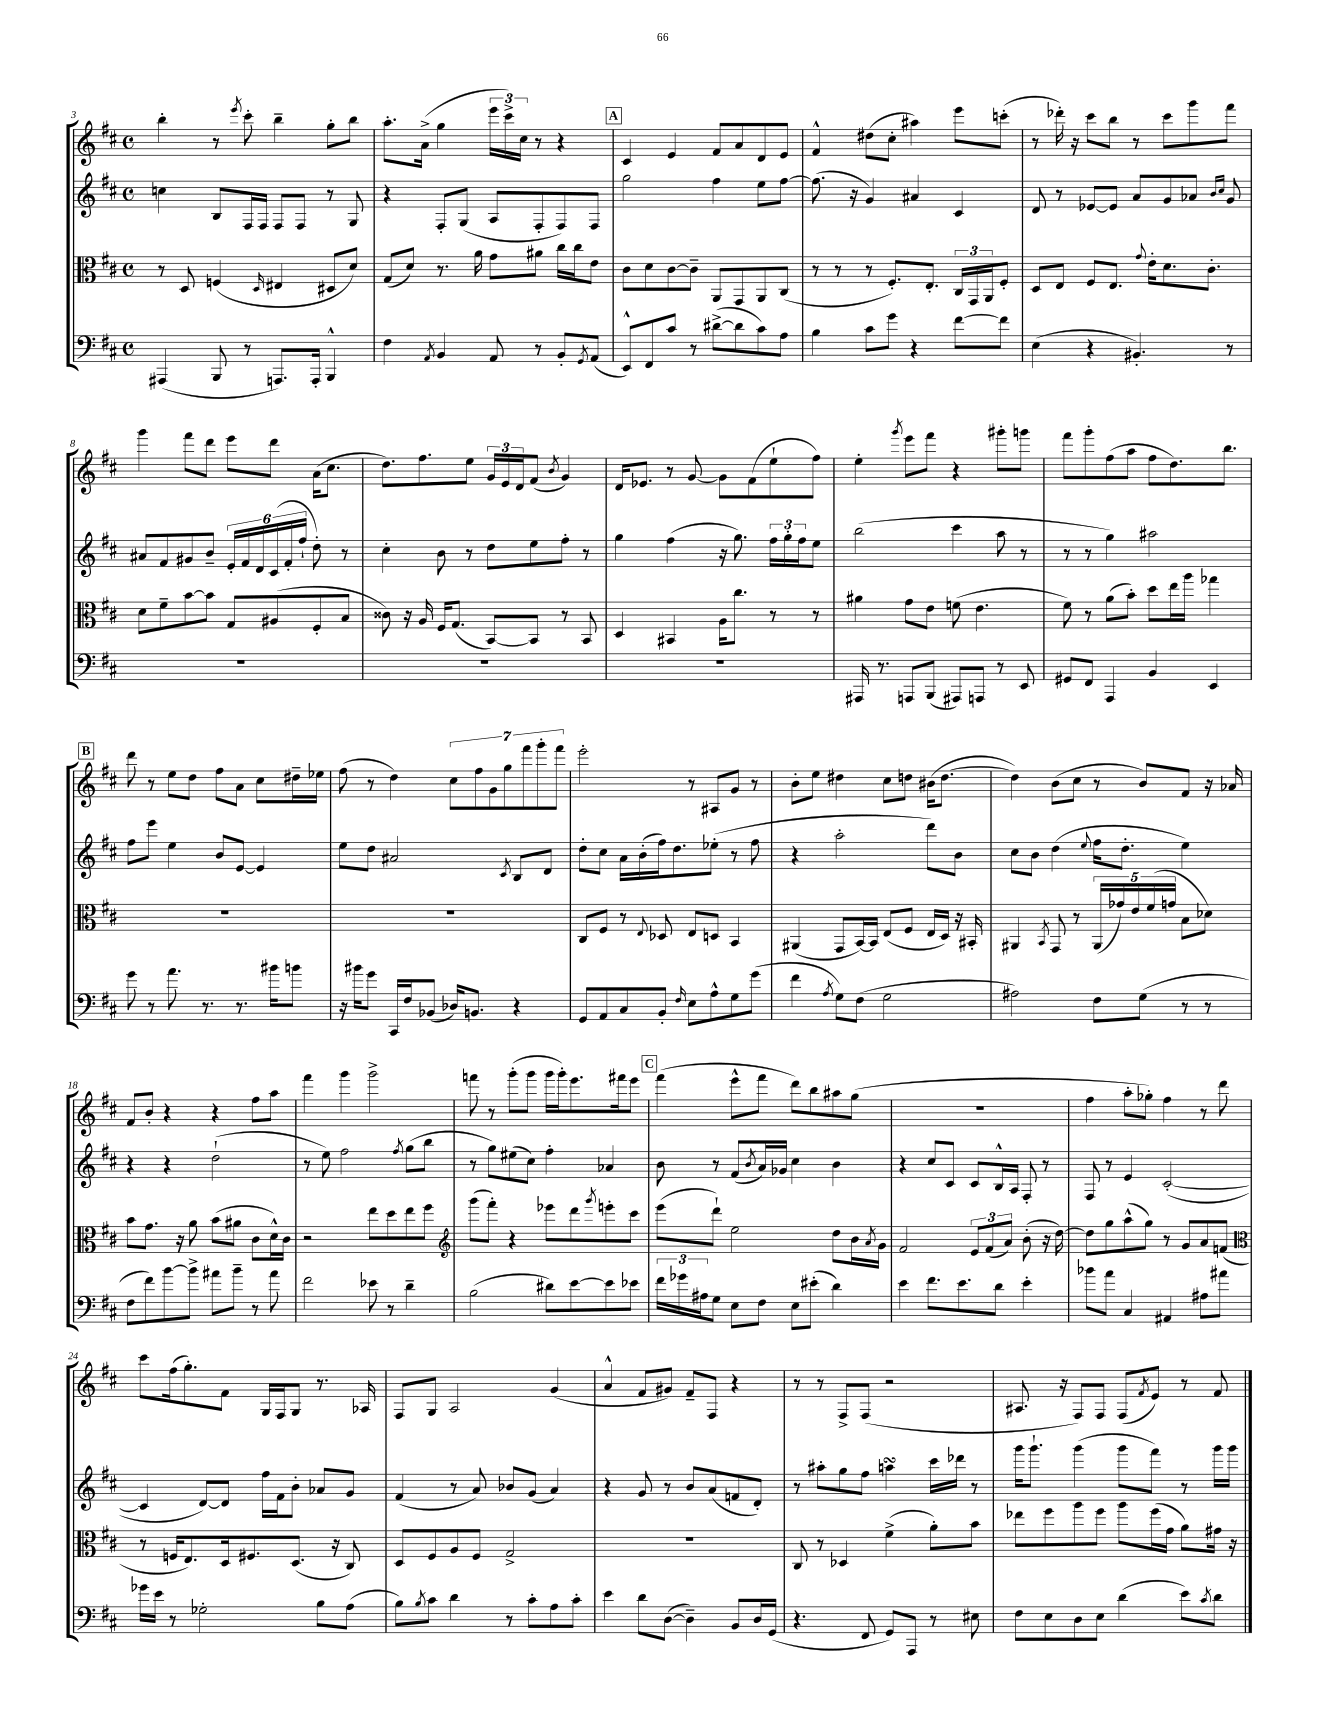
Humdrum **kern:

**kern	**kern	**kern	**kern
*part4	*part3	*part2	*part1
*staff4	*staff3	*staff2	*staff1
*clefF4	*clefC3	*clefG2	*clefG2
*k[f#c#]	*k[f#c#]	*k[f#c#]	*k[f#c#]
*M4/4	*M4/4	*M4/4	*M4/4
*met(c)	*met(c)	*met(c)	*met(c)
=3	=3	=3	=3
(4AAA#X/	8r	4ccn\	4bb'\
.	8D/	.	.
8BBB/	(4Fn/	8B/L	8r
.	.	.	8qeee/
8r	.	16F#/L	8ccc#'\
.	.	16F#/JJ	.
.	16qqD/	.	.
8.AAAn/L)	4E#X/	8F#/L	4bb~\
.	.	8F#/J	.
16AAA'/Jk	.	.	.
4BBB^^/	8D#X/L	8r	8gg'\L
.	8d/J)	8G/	8bb\J
=4	=4	=4	=4
4F#\	(8G/L	4r	8.aa'\L
.	8d/J)	.	.
.	.	.	(16a^\Jk
8qAA/	.	.	.
4BB/	8.r	8F#'/L	4gg\
.	.	(8G/J	.
.	16a\	.	.
8AA/	8g\L	8A/L	24eee\LL
.	.	.	24ccc#^\)
.	.	.	24cc#\JJ
8r	8a#X\J	8F#'/	8r
8BB'/L	16cc#\LL	8F#/)	4r
.	16cc#\J	.	.
8qGG/	.	.	.
(8AA/J	8e\J	8F#/J	.
!!LO:REH:place=s1:t=A
=5	=5	=5	=5
8EE^^/L)	8c#\L	2gg\	4c#/
8FF#/	8d\	.	.
8c#/J	[8c#\	.	4e/
8r	8c#~\J]	.	.
([8d#X^\L	8AA/L	4ff#\	8f#/L
8d#\]	8GG/	.	8a/
8c#\)	8AA/	8ee\L	8d/
8A\J	(8C#/J	[8ff#\J	8e/J
=6	=6	=6	=6
4B\	8r	(8.ff#\]	4f#^^/
.	8r	.	.
.	.	16r	.
8c#\L	8r	4g/)	(8dd#X\L
8g\J	8.F#'/L)	.	8cc#'\J
4r	.	4a#X/	4aa#X\)
.	8.E'/J	.	.
[8f#\L	24C#/LL	4c#/	8eee\L
.	24GG/	.	.
.	24AA/J	.	.
8f#\J]	8F#'/J	.	(8cccn'\J
=7	=7	=7	=7
(4E\	8D/L	8d/	8r
.	8E/J	8r	16ddd-X'\)
.	.	.	16r
4r	8F#/L	[8e-X/L	8ccc#\L
.	8.E/J	8e-/J]	8bb\J
4.BB#X'/)	.	8a/L	8r
.	8qqg/	.	.
.	16e'\KL	.	.
.	8.d\	8g/	8ccc#\L
.	.	8a-X/J	8ggg\
.	8.c#'\J	.	.
.	.	16qqb/LL	.
.	.	16qqcc#/JJ	.
8r	.	8g/	8fff#\J
!!LO:LB:g=z
=8	=8	=8	=8
1r	8d\L	8a#X/L	4ggg\
.	8f#~\	8f#/	.
.	[8b\	8g#X/	8fff#\L
.	8b\J]	8b~/J	8ddd\J
.	8G/L	24e'/LL	8eee\L
.	.	24f#/	.
.	.	24d/	.
.	(8A#X/	(24c#/	8ddd\J
.	.	24f#'/	.
.	.	24ff#`/JJ	.
.	8F#'/	8dd'\)	(16a\KL
.	.	.	8.cc#\J
.	8B/J	8r	.
=9	=9	=9	=9
1r	8c##X\)	4cc#'\	8.dd\L)
.	16r	.	.
.	16A/	.	8.ff#\
.	16F#/KL	8b\	.
.	(8.G/J	.	.
.	.	8r	8ee\J
.	[8BB/L)	8dd\L	24g/LL
.	.	.	24e/
.	.	.	24d/J
.	8BB/J]	8ee\	(8f#/J
.	.	.	8qb/
.	8r	8ff#'\J	4g/)
.	8BB/	8r	.
=10	=10	=10	=10
1r	4D/	4gg\	16d/KL
.	.	.	8.e-X/J
.	4BB#X/	(4ff#\	8r
.	.	.	[8g/
.	16A\KL	16r	8g\L]
.	8.cc#\J	8.gg\)	.
.	.	.	(8f#\
.	8r	24ff#\LL	8ee`\
.	.	24gg'\	.
.	.	24ff#\J	.
.	8r	8ee\J	8ff#\J)
=11	=11	=11	=11
16AAA#X/	4a#X\	(2bb\	4ee'\
8.r	.	.	.
.	.	.	8qggg/
8AAAn/L	8g\L	.	8eee\L
(8BBB/J	8e\J	.	8fff#\J
8AAA#X/L)	(8fn\	4ccc#\	4r
8AAAn/J	4.e\	.	.
8r	.	8aa\	8ggg#X'\L
8EE/	.	8r	8gggn\J
=12	=12	=12	=12
8GG#X/L	8f#\)	8r	8fff#\L
8FF#/J	8r	8r	8ggg'\
4AAA/	(8a\L	4gg\)	(8ff#\
.	8b'\J)	.	8aa\J
4BB/	8dd\L	2aa#X\	8ff#\L
.	16ee\L	.	8.dd\)
.	16aa\JJ	.	.
4EE/	4gg-X\	.	.
.	.	.	8.bb\J
!!LO:LB:g=z
!!LO:REH:place=s1:t=B
=13	=13	=13	=13
8g\	1r	8ff#\L	8ddd\
8r	.	8eee\J	8r
8.a\	.	4ee\	8ee\L
.	.	.	8dd\J
8.r	.	.	.
.	.	8b/L	8ff#\L
8.r	.	[8e/J	8a\J
.	.	4e/]	8cc#\L
16b#X\KL	.	.	.
8bn\J	.	.	16dd#X~\L
.	.	.	16ee-X\JJ
=14	=14	=14	=14
16r	1r	8ee\L	(8ff#\
16b#X\KL	.	.	.
8g\J	.	8dd\J	8r
16CC#/LL	.	2a#X/	4dd\)
16F#/J	.	.	.
(8BB-X/J	.	.	.
16D-X/KL)	.	.	14cc#\L
8.BBn/J	.	.	.
.	.	.	14ff#\
.	.	.	14g\
.	.	.	14gg\
.	.	8qc#/	.
4r	.	8B/L	.
.	.	.	14fff#\
.	.	.	14ggg'\
.	.	8d/J	.
.	.	.	14fff#\J
=15	=15	=15	=15
8GG/L	8C#/L	8dd'\L	2eee'\
8AA/	8F#/J	8cc#\J	.
8C#/	8r	16a\LL	.
.	.	(16b'\	.
.	8qqE/	.	.
8BB'/J	8D-X/	16ff#\J)	.
.	.	8.dd\	.
16qqF#/	.	.	.
8E\L	8E/L	.	8r
8A^^\	8Dn/J	(8ee-X'\J	8A#X/L
8G\	4BB/	8r	8g/J
(8g\J	.	8ff#\	8r
=16	=16	=16	=16
4f#\	(4AA#X/	4r	8b'\L
.	.	.	8ee\J
8qA/	.	.	.
8G\L)	8GG/L	2aa'\	4dd#X\
(8F#\J	[16BB/L)	.	.
.	16BB/JJ]	.	.
2G\	(8E/L	.	8cc#\L
.	8F#/J	.	8ddn\J
.	16E/LL	8ddd\L)	(16b#X\KL
.	16D/JJ)	.	[8.dd\J
.	16r	8b\J	.
.	16BB#X'/	.	.
=17	=17	=17	=17
2A#X\)	4AA#X/	8cc#\L	4dd\])
.	.	8b\J	.
.	8qBB/	.	.
.	8GG/	(4dd\	(8b\L
.	8r	.	8cc#\J
.	.	8qqee/	.
8F#\L	(20AA#/LL	16ff#\KL	8r
.	20g-X/)	.	.
.	.	8.dd'\J	.
.	20e/	.	.
(8G\J	.	.	8b/L)
.	(20f#/	.	.
.	20gn/JJ	.	.
8r	8B\L	4ee\)	8f#/J
8r	8d-X\J)	.	16r
.	.	.	16a-X/
!!LO:LB:g=z
=18	=18	=18	=18
8F#\L	8b\L	4r	8f#/L
8f#\)	8.g\J	.	8b'/J
[8b\	.	4r	4r
.	16r	.	.
8b^\J]	8a\	.	.
8a#X\L	(8b\L	(2dd`\	4r
8b~\J	8a#X\J	.	.
8r	8c#\L	.	8ff#\L
8a#\	16d^^\L)	.	8aa\J
.	16c#\JJ	.	.
=19	=19	=19	=19
2f#\	2r	8r	4fff#\
.	.	8ee\)	.
.	.	2ff#\	4ggg\
8e-X\	8ee\L	.	2ggg^\
8r	8dd\	.	.
.	.	8qff#/	.
4d~\	8ee\	(8gg\L	.
.	8ff#\J	8bb\J	.
=20	=20	=20	=20
*	*clefG2	*	*
(2B\	(8ggg\L	8r	8fffn\
.	8fff#'\J)	8gg\L)	8r
.	4r	(8ee#X\	(8ggg'\L
.	.	8cc#\J)	8ggg\J
8d#X\L)	8eee-X\L	4ff#'\	16ggg\LL
.	.	.	16ggg'\J)
[8e\	8ddd\	.	8.eee\
.	8qggg/	.	.
8e\]	8eeen'\	4a-X/	.
.	.	.	16fff#X\k
8e-X\J	8ccc#\J	.	8eee\J
!!LO:REH:place=s1:t=C
=21	=21	=21	=21
24f#\LL	(8eee\L	8b\	(4fff#\
24g-X\	.	.	.
24A#X\J	.	.	.
8G\J	8ddd`\J)	8r	.
8E\L	2ee\	(8f#/L	8eee^^\L
.	.	8qb/	.
8F#\J	.	16a/L)	8fff#\J
.	.	16g-X/JJ	.
8E\L	.	4cc#\	8ddd\L)
(8e#X'\J	.	.	8bb\
4d\)	8dd\L	4b\	8aa#X\
.	16b\L	.	(8gg\J
.	8qa/	.	.
.	16g\JJ	.	.
=22	=22	=22	=22
4e\	2f#/	4r	1r
8.f#\L	.	8cc#/L	.
.	.	8c#/J	.
8.e\	.	.	.
.	12e/L	8c#/L	.
.	(12f#/	.	.
8d\J	.	16B^^/L	.
.	12a/J)	.	.
.	.	16A/JJ	.
4e'\	(8b'\	8F#'/	.
.	16r	8r	.
.	[16dd\)	.	.
=23	=23	=23	=23
8b-X\L	8dd\L]	8F#/	4ff#\
8a\J	8gg\	8r	.
4C#/	(8aa^^\	4e/	8aa'\L
.	8gg\J)	.	8gg-X'\J)
4AA#X/	8r	([2c#'/	4ff#\
.	8g/L	.	.
8A#X\L	8a/	.	8r
8a#X\J	(8fn/J	.	8ddd\
!!LO:LB:g=z
=24	=24	=24	=24
*	*clefC3	*	*
16g-X\LL	8r	4c#/]	8ccc#\L
16e\JJ	.	.	.
8r	16Fn/KL	.	(16ff#\k
.	8.E/)	.	8.gg'\)
2G-X'\	.	[8d/L)	.
.	16D/k	8d/J]	8f#\J
.	8.F#X/	.	.
.	.	16ff#\LL	16G/LL
.	.	16f#\J	16F#/J
.	(8.D/J	8b'\J	8G/J
8B\L	.	8a-X/L	8.r
.	16r	.	.
(8A\J	8C#/)	8g/J	.
.	.	.	16A-X/
=25	=25	=25	=25
8B\L)	8D/L	(4f#/	8F#/L
8qB/	.	.	.
8c#\J	8F#/	.	8G/J
4d\	8A/	8r	2A/
.	8F#/J	8a/)	.
8r	2G^/	8b-X/L	.
8c#'\L	.	(8g/J	.
8A\	.	4a/)	(4g/
8c#'\J	.	.	.
=26	=26	=26	=26
4e\	1r	4r	4a^^/
8d\L	.	8g/	8f#/L
([8D\J	.	8r	8g#X/J)
4D~\])	.	8b/L	8f#~/L
.	.	(8a/	8F#/J
8BB/L	.	8fn/	4r
16D/L	.	8d'/J)	.
(16GG/JJ	.	.	.
=27	=27	=27	=27
4.r	8C#/	8r	8r
.	8r	8aa#X'\L	8r
.	4D-X/	8gg\	8F#^/L
8FF#/	.	8ff#\J	(8F#/J
8GG/L)	(4f#^\	4aansSSS\	2r
8AAA/J	.	.	.
8r	8a'\L)	16ccc#\LL	.
.	.	16ddd-X\JJ	.
8E#X\	8b\J	8r	.
=28	=28	=28	=28
8F#\L	8ee-X\L	16ggg\KL	8.A#X/
.	.	8.ggg`\J	.
8E\	8ff#\	.	.
.	.	.	16r
8D\	8aa\	(4ggg\	8F#/L)
8E\J	8ff#\J	.	8F#/J
(4d\	8aa\L	8ggg\L	(8F#/L
.	.	.	8qf#/
.	(16ff#\L	8fff#\J)	8e/J)
.	16g\JJ	.	.
8e\L)	8a\L)	8r	8r
8qc#/	.	.	.
8d\J	16g#X\Jk	16ggg\LL	8f#/
.	16r	16ggg\JJ	.
==	==	==	==
*-	*-	*-	*-
